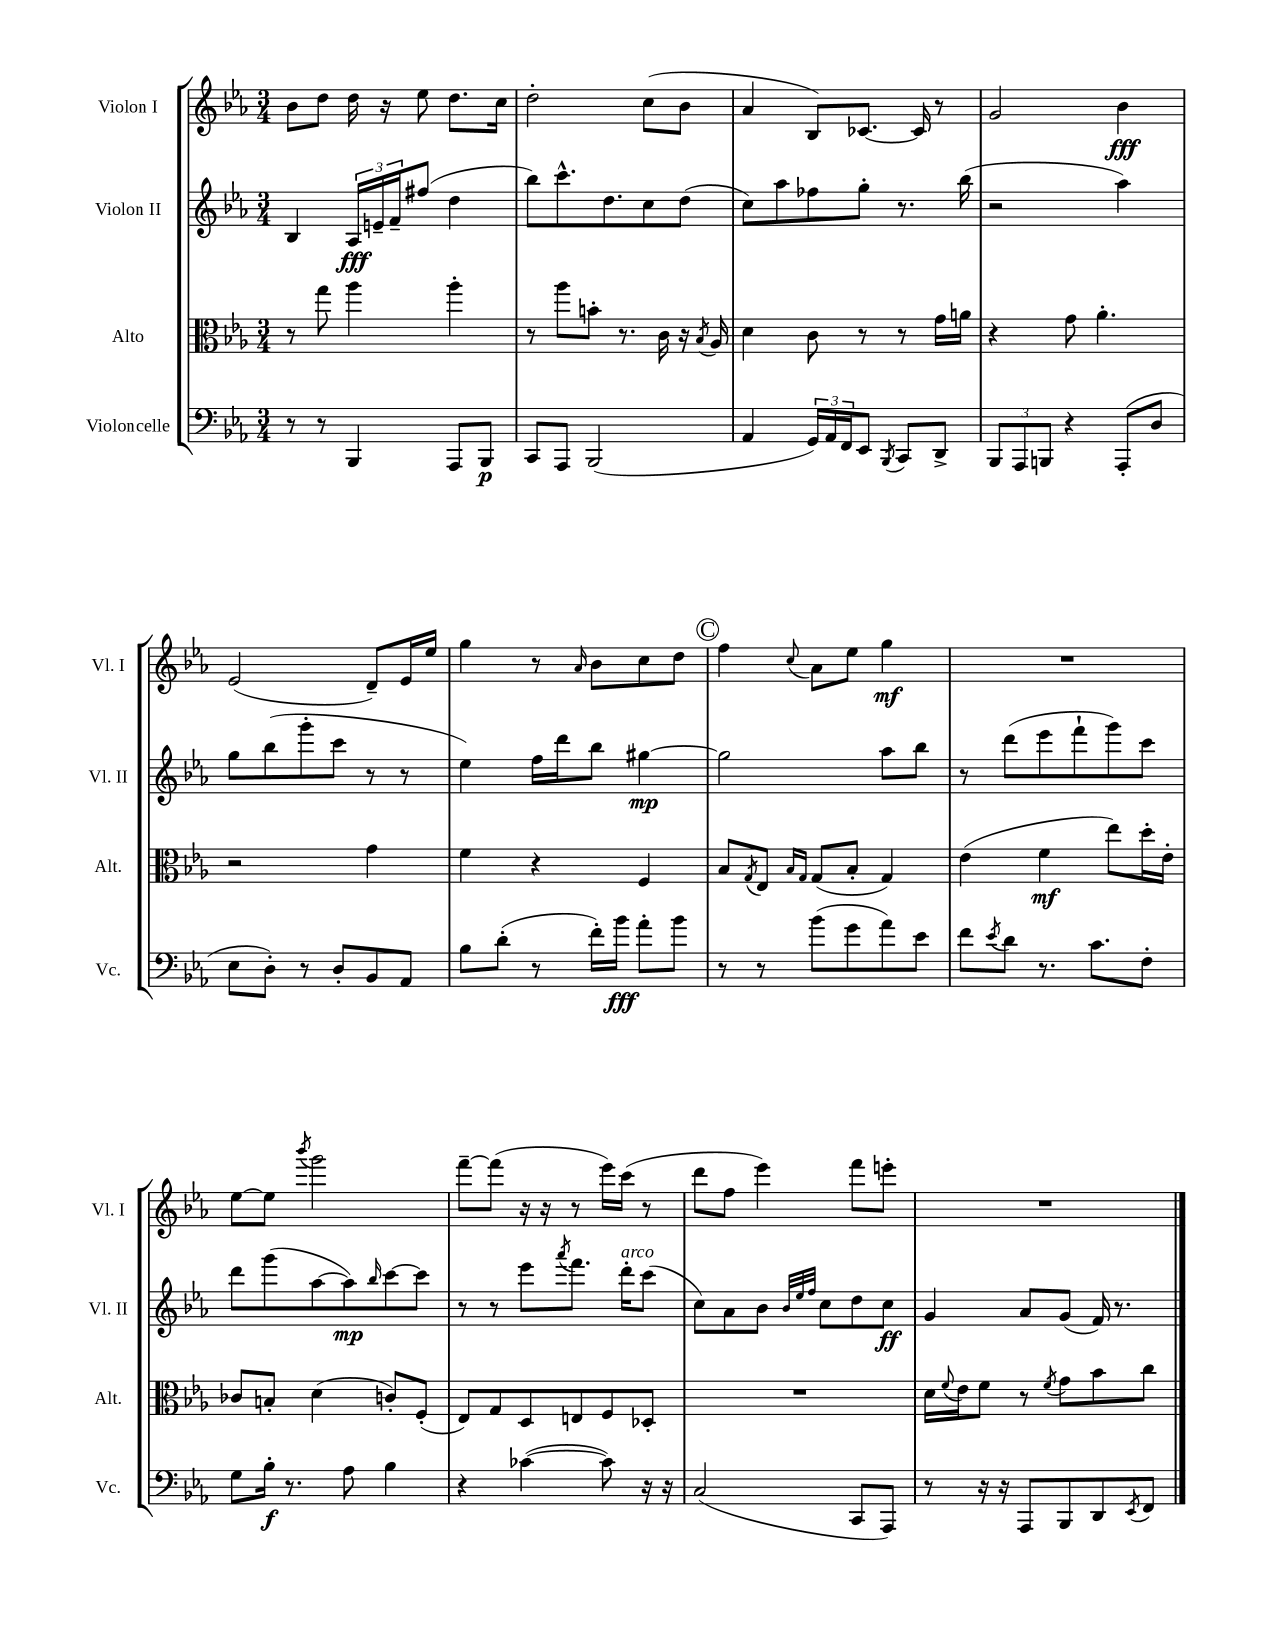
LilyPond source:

<<
\new StaffGroup <<
\new Staff = "s0" \with { instrumentName = "Violon I" shortInstrumentName = "Vl. I" } {
    \clef treble \key ees \major \numericTimeSignature \time 3/4
    bes'8 d''8 d''16 r16 ees''8 d''8. c''16 |
    d''2-. c''8( bes'8 |
    aes'4 bes8) ces'8.~ ces'16 r8 |
    g'2 bes'4\fff |
    ees'2( d'8--) ees'16 ees''16 |
    g''4 r8 \grace { aes'16 } bes'8 c''8 d''8 |
    \mark \markup { \circle "C" } f''4 \appoggiatura { c''8 } aes'8 ees''8 g''4\mf |
    R2. |
    ees''8~ ees''8 \acciaccatura { bes'''8 } g'''2 |
    f'''8~-- f'''8( r16 r16 r8 ees'''16) c'''16( r8 |
    d'''8 f''8 ees'''4) f'''8 e'''8-. |
    R2. \bar "|." |
}
\new Staff = "s1" \with { instrumentName = "Violon II" shortInstrumentName = "Vl. II" } {
    \clef treble \key ees \major \numericTimeSignature \time 3/4
    bes4 \tuplet 3/2 { aes16\fff e'16-- f'16-- } fis''8( d''4 |
    bes''8) c'''8.-^ d''8. c''8 d''8( |
    c''8) aes''8 fes''8 g''8-. r8. bes''16( |
    r2 aes''4) |
    g''8 bes''8( g'''8-. c'''8 r8 r8 |
    ees''4) f''16 d'''16 bes''8 gis''4~\mp |
    \mark \markup { \circle "C" } gis''2 aes''8 bes''8 |
    r8 d'''8( ees'''8 f'''8-! g'''8) c'''8 |
    d'''8 g'''8( aes''8~ aes''8\mp) \grace { bes''16 } c'''8~ c'''8 |
    r8 r8 ees'''8 \acciaccatura { aes'''8 } f'''8. d'''16-.^\markup { \italic "arco" } c'''8( |
    c''8) aes'8 bes'8 \grace { bes'32 ees''32 f''32 } c''8 d''8 c''8\ff |
    g'4 aes'8 g'8( f'16) r8. \bar "|." |
}
\new Staff = "s2" \with { instrumentName = "Alto" shortInstrumentName = "Alt." } {
    \clef alto \key ees \major \numericTimeSignature \time 3/4
    r8 g''8 aes''4 aes''4-. |
    r8 aes''8 b'8-. r8. c'16 r16 \acciaccatura { bes8 } aes16 |
    d'4 c'8 r8 r8 g'16 a'16 |
    r4 g'8 aes'4.-. |
    r2 g'4 |
    f'4 r4 f4 |
    \mark \markup { \circle "C" } bes8 \acciaccatura { g8 } ees8 \grace { bes16 g16 } g8( bes8-. g4) |
    ees'4( f'4\mf ees''8) d''16-. ees'16-. |
    ces'8 b8-. d'4( c'8-.) f8-.( |
    ees8) g8 d8 e8 f8 des8-. |
    R2. |
    d'16 \appoggiatura { f'8 } ees'16 f'8 r8 \acciaccatura { f'8 } g'8 bes'8 c''8 \bar "|." |
}
\new Staff = "s3" \with { instrumentName = "Violoncelle" shortInstrumentName = "Vc." } {
    \clef bass \key ees \major \numericTimeSignature \time 3/4
    r8 r8 bes,,4 aes,,8 bes,,8\p |
    c,8 aes,,8 bes,,2( |
    aes,4 \tuplet 3/2 { g,16) aes,16 f,16 } ees,8 \acciaccatura { bes,,8 } c,8 d,8-> |
    \tuplet 3/2 { bes,,8 aes,,8 b,,8 } r4 aes,,8-.( d8 |
    ees8 d8-.) r8 d8-. bes,8 aes,8 |
    bes8 d'8-.( r8 f'16-.) bes'16\fff aes'8-. bes'8 |
    \mark \markup { \circle "C" } r8 r8 bes'8( g'8 aes'8) ees'8 |
    f'8 \acciaccatura { ees'8 } d'8 r8. c'8. f8-. |
    g8 bes16-.\f r8. aes8 bes4 |
    r4 ces'4~( ces'8) r16 r16 |
    c2( c,8 aes,,8) |
    r8 r16 r16 aes,,8 bes,,8 d,8 \acciaccatura { ees,8 } f,8 \bar "|." |
}
>>
>>
\layout { \context { \Score \remove "Bar_number_engraver" } }
